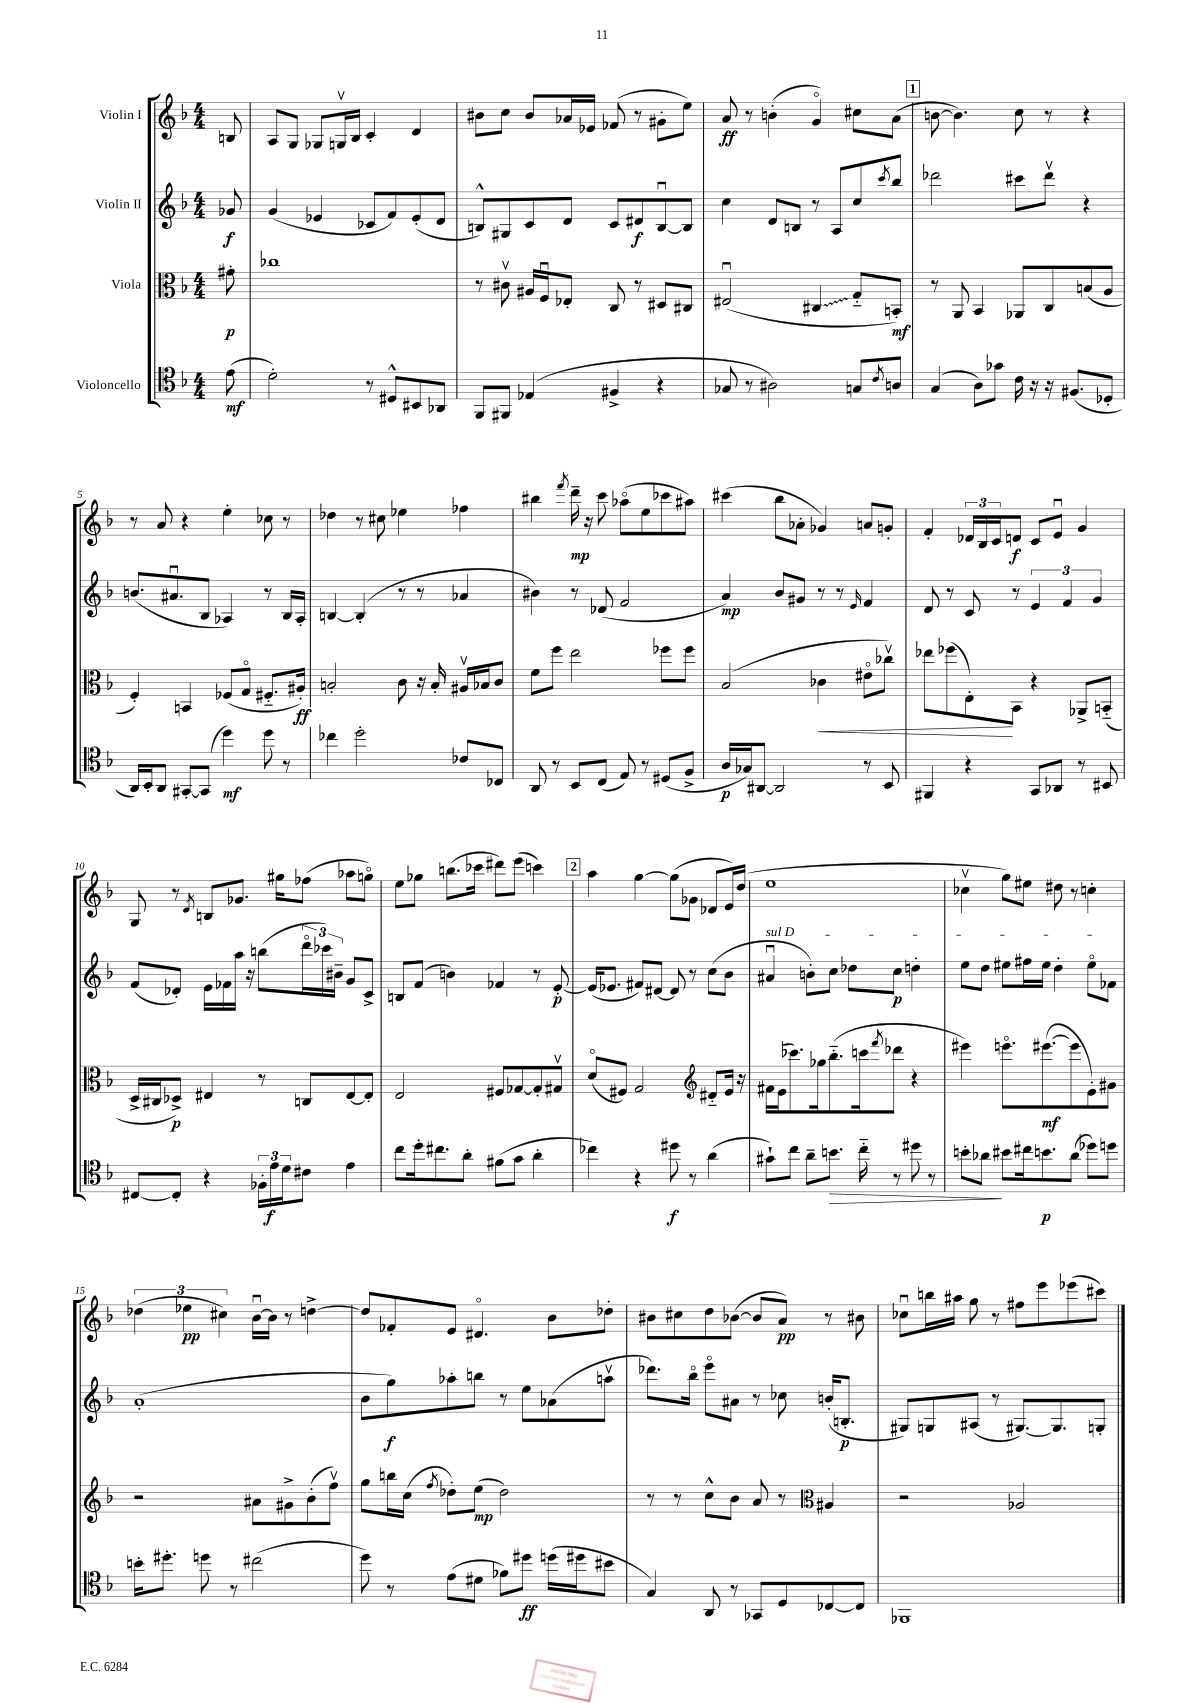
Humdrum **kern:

**kern	**kern	**kern	**kern
*staff4	*staff3	*staff2	*staff1
*clefC4	*clefC3	*clefG2	*clefG2
*k[b-]	*k[b-]	*k[b-]	*k[b-]
*M4/4	*M4/4	*M4/4	*M4/4
(8e\	8g#'\	8g-/	8B/
=	=	=	=
2d'\)	1cc-	(4g/	8A/L
.	.	.	8G/J
.	.	4e-/	8G-/L
.	.	.	16Gv/L
.	.	.	16B-/JJ
8r	.	8c-/L	4c'/
8D#^^/L	.	8f/)	.
8BB#/	.	(8e-'/	4d/
8AA-/J	.	8d/J	.
=	=	=	=
8FF/L	8r	8B^^/L)	8b#\L
8FF#/J	8c#v\	8G#/	8cc\J
(4E-/	16A#/LL	8c/	8b#/L
.	16Fu/J	.	.
.	8E-'/J	8d/J	16a-/L
.	.	.	16e-/JJ
4F#^/	8C/	8c/L	(8f-/
.	8r	8d#/	8r
4r	8D#/L	[8Bu/	8g#'\L
.	8C#/J	8B/]J	8ee\J)
=	=	=	=
8G-/	(2E#u/	4cc\	8a/
8r	.	.	8r
2A#\)	.	8d/L	(4b'\
.	.	8B/J	.
.	4C#/	8r	4go/)
.	.	8A/L	.
8G/L	8G'~/L	8cc/	8cc#\L
8qc/	.	8qccc/	.
8A/J	8BB'/J)	8bb-/J	(8a\J
=	=	=	=
(4G/	8r	2ddd-\	[8b\
.	8AA/	.	4.b\])
8A\L)	4BB-/	.	.
8g-\J	.	.	.
16c\	8AA-/L	8ccc#\L	8cc\
16r	.	.	.
16r	8C/	8ddd-v\J	8r
(8.F#/L	.	.	.
.	(8B/	4r	4r
8D-'/J	8A/J	.	.
=	=	=	=
16AA/LL)	4F'/)	(8.b/L	8r
16BB-'/J	.	.	.
8AA/J	.	.	8a/
.	.	8.a#u/	.
[8GG#'/L	4BB/	.	4r
(8GG#/]J	.	8B-/J	.
4dd\)	(8F-/L	4A-/)	4ee'\
.	8Go/J	.	.
8dd\	8.F#'~/L	8r	8cc-\
8r	.	16B-/LL	8r
.	16A#'/Jk)	16A-'/JJ	.
=	=	=	=
4cc-\	2B'/	[4B/	4dd-\
2dd'\	.	(4B'/]	8r
.	.	.	8cc#\
.	8c\	8r	4ee-\
.	16r	8r	.
.	16B'/	.	.
8c-/L	16A#v/LL	4a-/	4ff-\
.	16B-/J	.	.
8C-/J	8c/J	.	.
=	=	=	=
8AA/	8f\L	4b#\)	4bb#\
8r	8ff\J	.	.
.	.	.	8qfff/
8BB-/L	2ee\	8r	16ddd~\
.	.	.	16r
(8C/J	.	(8d-/	8ccc\
8E/)	.	2f/	(8aa-o\L
8r	.	.	8ee\
(8D#/L	8ff-\L	.	8ccc-\
8F^/J	8ff-\J	.	8aa#\J)
=	=	=	=
16A/LL	(2B-/	4a/)	(4ccc#\
16G-/J)	.	.	.
[8AA#/J	.	.	.
2AA#/]	.	8b-/L	8bb-\L
.	.	8g#/J	8a-'\J
.	4c-\	8r	4g-/)
.	.	8r	.
.	.	16qqe/	.
8r	8e#o\L	4f/	8a/L
8BB-/	8cc-v\J)	.	8g'/J
=	=	=	=
4FF#/	8ee-\L	8d/	4f'/
.	(8ff-\	8r	.
4r	8E'\)	8c/	24d-/LL
.	.	.	24B-/
.	.	.	24c/J
.	8BB-\J	8r	8d/J
8GG/L	4r	6e/	8c/L
8AA-/J	.	.	8eu/J
.	.	6f/	.
8r	8AA-^/L	.	4g/
.	.	6g/	.
8BB#/	(8BB'~/J	.	.
=	=	=	=
[8C#/L	16D^/LL	(8f/L	8G/
.	16C#/J	.	.
8C#'/]J	8D-^/J)	8d-'/J)	8r
.	.	.	8qd/
4r	4E#/	16e\LL	8B/L
.	.	16f-\	.
.	.	16aa\JJ	8.g-/J
.	.	16r	.
24F-'\LL	8r	(8bb\L	.
24e\	.	.	.
.	.	.	16gg#\LK
24d\J	.	.	.
8c#\J	8C/L	24dddo\L	(8ff-\J
.	.	24ccc-\)	.
.	.	24b#~\JJ	.
4e\	[8E#/	8g/L	8aa-\L
.	8E#'/]J	8c^/J	8ggo\J)
=	=	=	=
8cc\L	2E/	8B/L	8ee\L
16dd'\k	.	(8f/J	8gg-\J
8.cc#\	.	.	.
.	.	4b\)	(8.bb\L
8a'\J	.	.	.
.	.	.	16ccc-\Jk
(8f#\L	8F#/L	4f-/	8ddd#\L)
8g\J	[8G-/	.	(8eee\J
4a'\	8G-'/]	8r	4ccc\)
.	8G#v/J	[8e'/	.
=	=	=	=
4cc-\)	(8do/L	(16e/]LK	4aa\
.	.	8.e-/J	.
.	8F#/J)	.	.
4r	2G/	8f#/L)	[4gg\
.	.	[8d#/J	.
8dd#\	.	8d#/]	(8gg\]L
8r	.	8r	8g-\J
*	*clefG2	*	*
(4a\	8d#'~/L	(8cc\L	8d-/L
.	16e/Jk	8b-\J	16e/L)
.	16r	.	(16dd/JJ
=	=	=	=
8g#`\L)	16f#\LL	4a#u/	1ee
.	(16e\J	.	.
8cc\J	8.ccc-\)	.	.
8a~\L	.	8b'\L)	.
.	16gg-\k	.	.
8.b\J	(8.bb-'~\	8cc\J	.
.	.	8dd-\L	.
16cc'~\	16ccc\k	.	.
.	8qfff/	.	.
8r	8ddd-\J	8cc\J	.
8dd#\	4r	4dd'\	.
8r	.	.	.
=	=	=	=
8b'\L	4eee#\)	8ee\L	4cc-v\
8a-\J	.	8dd\J	.
8b#\L	8.eeeo\L	8ee#\L	8gg\L)
16cc#\k	.	16ff#\L	8ee#\J
8.b\	([8.eee#\	16ee#\JJ	.
.	.	4dd'\	8dd#\
(8a-\J	8eee#\]	.	8r
8dd-\L)	8e'\)	8ee#o\L	4cc'\
8dd\J	8g#\J	8f-\J	.
=	=	=	=
16b'\LK	2r	(1a'	(6dd-\
8.dd#'\J	.	.	.
.	.	.	6ee-\
8dd\	.	.	.
.	.	.	6cc#\)
8r	.	.	.
(2cc#\	8a#\L	.	[16b-u\LL
.	.	.	16b-\]JJ
.	8g#^\	.	8r
.	(8b-'\	.	[4dd^\
.	8ffv\J)	.	.
=	=	=	=
8dd\)	8gg\L	8b-\L	8dd/]L
8r	16bb\L	8gg\)	8f-'/
.	(16cc\JJ	.	.
.	8qff/	.	.
(8e\L	8dd-'\L)	8aa-'\	8e/J
8d#\J	(8ee\J	8bb\J	4.d#o/
8f-\L)	2dd-\)	8r	.
8dd#\J	.	8ee\L	.
(16dd\LL	.	(8a-\	8b-\L
16dd#\J	.	.	.
8b#\J	.	8aav\J	8dd-'\J
=	=	=	=
4G/)	8r	8.ddd-\L)	8b#\L
.	8r	.	8cc#\
.	.	16bb-o\Jk	.
8AA/	8cc^^\L	8eeeo\L	8dd\
8r	8b-\J	8a#\J	([8b-\J
8GG-/L	8a/	8r	8b-/]L
8D/	8r	8cc-\	8a/J)
*	*clefC3	*	*
[8C-/	4A#/	(16b'/LK	8r
.	.	8.B'/J	.
8C-/]J	.	.	8b#\
=	=	=	=
1FF-	2r	8G#/L)	8cc-u\L
.	.	8G/	16bb\L
.	.	.	16aa#\JJ
.	.	(8A#/J	8gg\
.	.	8r	8r
.	2A-/	[8.G#/L)	8ff#\L
.	.	.	8eee\
.	.	8.G#/]	.
.	.	.	(8eee-\
.	.	8G'/J	8ccc#\J)
==	==	==	==
*-	*-	*-	*-
